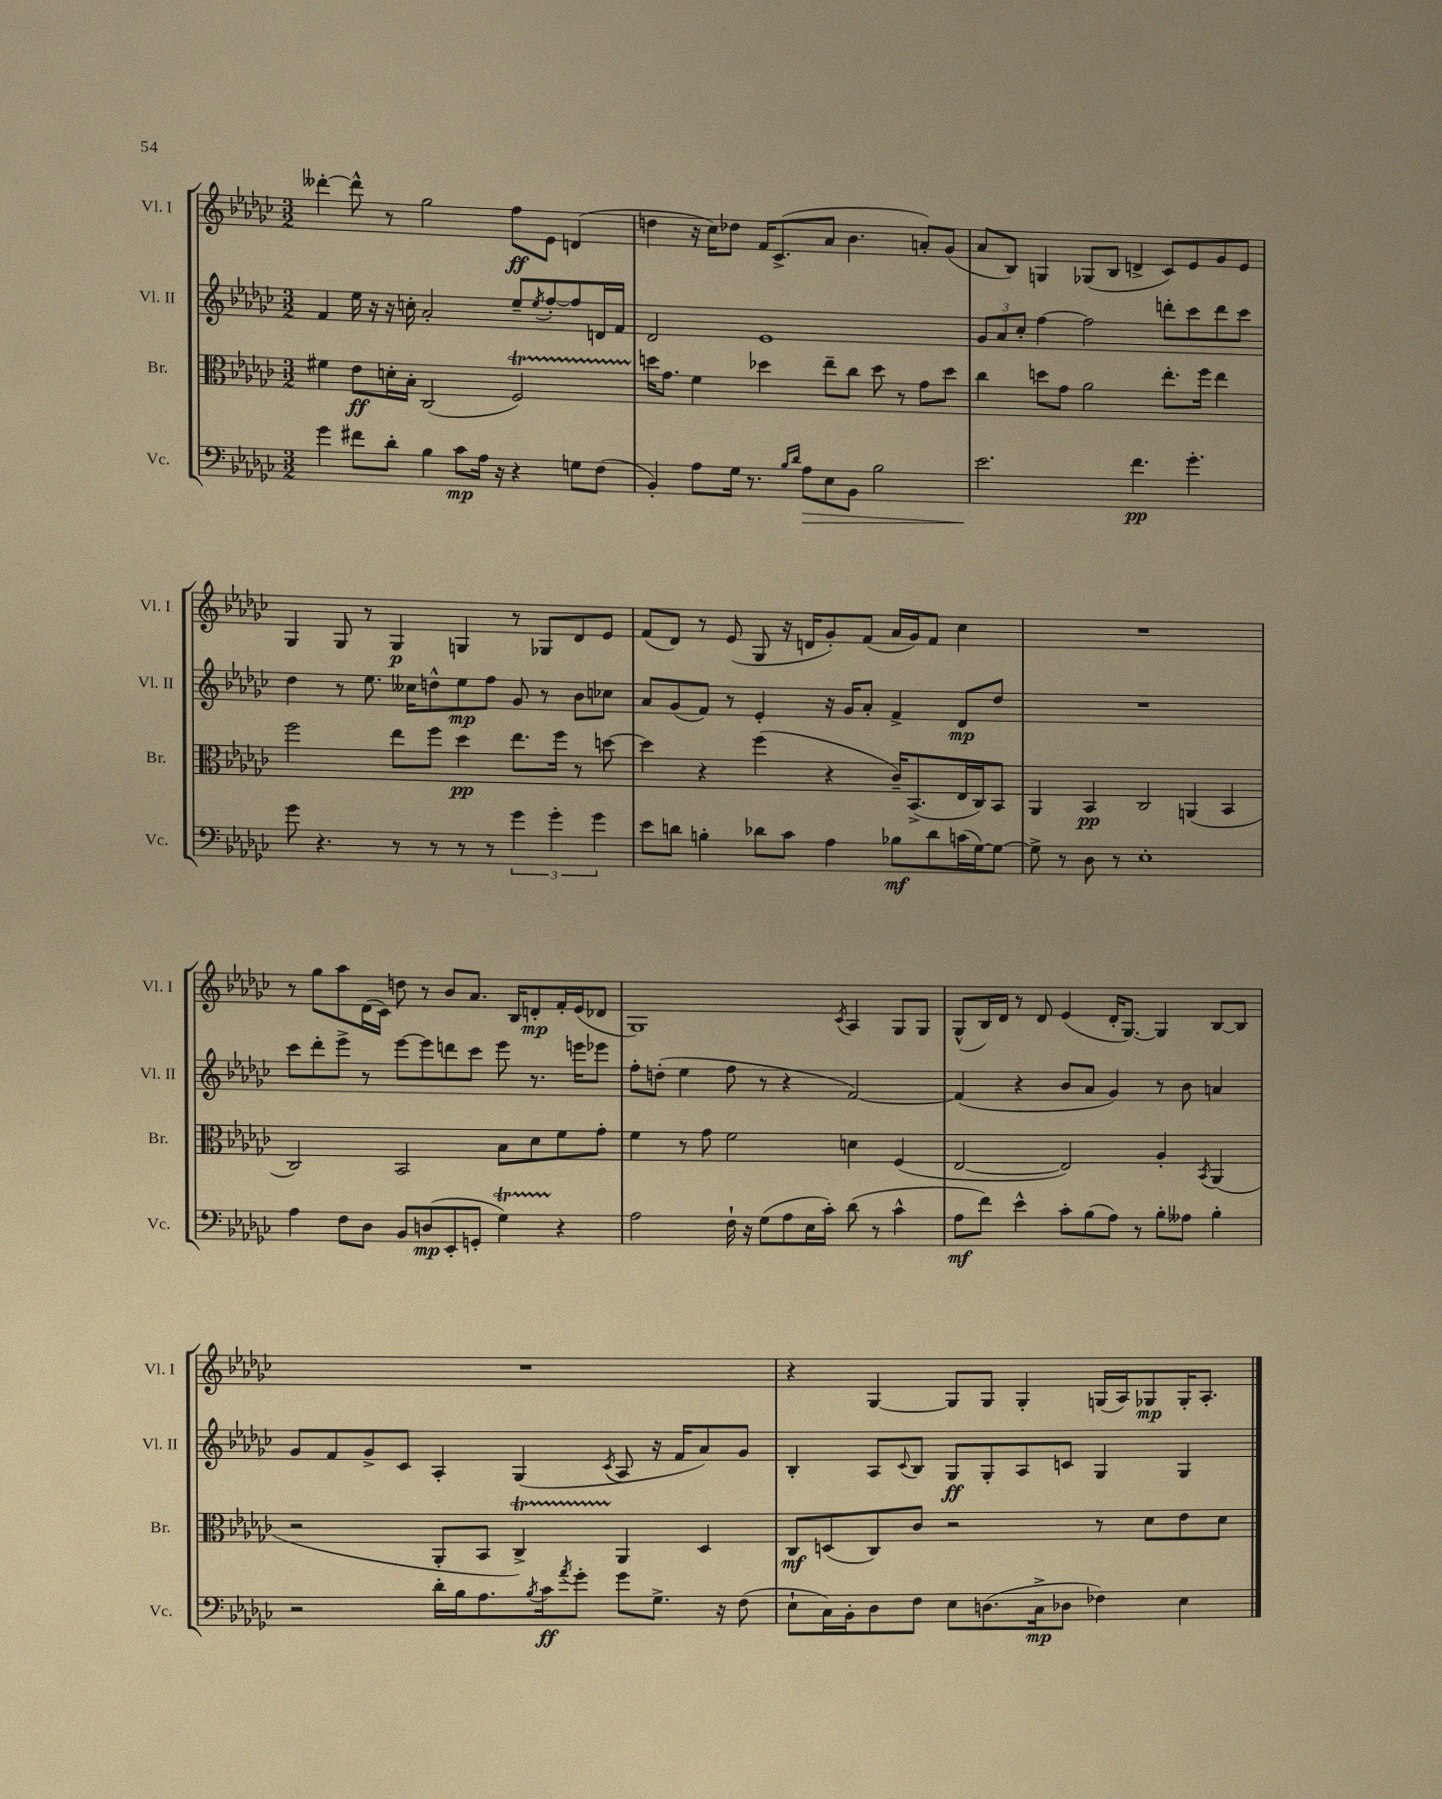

**kern	**kern	**kern	**kern
*staff4	*staff3	*staff2	*staff1
*clefF4	*clefC3	*clefG2	*clefG2
*k[b-e-a-d-g-c-]	*k[b-e-a-d-g-c-]	*k[b-e-a-d-g-c-]	*k[b-e-a-d-g-c-]
*M3/2	*M3/2	*M3/2	*M3/2
4g-	4f#	4f	[4ddd--'
8f#	8e-	16ee-	8ddd--^^]
.	.	16r	.
8d-'	16d'	16r	8r
.	16B-'	16cc'	.
4B-	(2C-	2a-'	2gg-
8c-	.	.	.
16A-	.	.	.
16r	.	.	.
4r	2F)	8ee-~	8ff
.	.	8qee-	.
.	.	[8ff'	8e-
8G	.	8ff]	(4d
(8F	.	16d	.
.	.	16f	.
=	=	=	=
4BB-')	16dd	2d-	4dd
.	8.g-	.	.
8A-	4f	.	16r
.	.	.	16cc-)
16G-	.	.	8dd-
8.r	.	.	.
.	4dd-	1e-	16f
.	.	.	(8.c-^
16qqB-	.	.	.
16qqd-	.	.	.
8A-	.	.	.
8E-	8ee-~	.	8a-
8BB-	8cc-	.	4.b-
2B-	8dd-	.	.
.	8r	.	.
.	8g-	.	8a')
.	8dd-	.	(8g-
=	=	=	=
2.e-	4cc-	12g-	8a-
.	.	12a-	.
.	.	.	8B-)
.	.	12cc-'	.
.	8dd	[4ff	4G
.	8g-	.	.
.	2a-	2ff]	(8G-
.	.	.	8B-
4.f	.	.	4d^
.	8.ee-'	8ddd'	8c-)
4.g-'	.	8ccc-	8e-
.	16ff	.	.
.	4ee-	8ddd	8g-
.	.	8ccc-	8e-
=	=	=	=
8g-	2ff	4dd-	4G-
4.r	.	.	.
.	.	8r	8G-
.	.	8.ee-	8r
8r	8ee-	.	4G-
.	.	16cc--	.
8r	8ff	8dd^^	.
8r	4dd-	8ee-	4G
8r	.	8ff	.
6g-	8.ee-	8g-	8r
.	.	8r	8G-
6g-'	.	.	.
.	16ff	.	.
.	8r	8b-	8d-
6g-	.	.	.
.	[8dd	8cc-	8e-
=	=	=	=
8e-	4dd]	8a-	(8f
8d	.	(8g-	8d-)
4B'	4r	8f)	8r
.	.	8r	(8e-
8d-	(4ff	4e-'	8G-
8c-	.	.	16r
.	.	.	16d
4A-	4r	16r	8g-')
.	.	16g-	.
.	.	8a-'	(8f
8B-	16c-~)	4f^	16a-
.	(8.BB-^	.	16g-)
8d-	.	.	8f
(16c	16E-	8d-	4cc-
[16G-)	16C-)	.	.
8G-_	8BB-	8dd-	.
=	=	=	=
8G-^]	4AA-	1.r	1.r
8r	.	.	.
8D-	4BB-	.	.
8r	.	.	.
1E-'	2C-	.	.
.	(4AA	.	.
.	4BB-	.	.
=	=	=	=
4A-	2C-)	8ccc-	8r
.	.	8ddd-'	8gg-
8F	.	8eee-^	8aa-
8D-	.	8r	(16d-
.	.	.	16c-)
8BB-	2BB-	[8eee-	8dd
(8D	.	8eee-]	8r
8EE-'	.	8ddd	8b-
8GG'	.	8ccc-	8.a-
4G-)	8B-	8eee-	.
.	.	.	16B-
.	8d-	8.r	8d'
4r	8f	.	16f'
.	.	16eee	(16e-
.	8g-'	8eee-	8d-
=	=	=	=
2A-	4f	8ff'	1G-)
.	.	(8dd'	.
.	8r	4ee-	.
.	8g-	.	.
16F`	2f	8ff	.
16r	.	.	.
(8G-	.	8r	.
8A-	.	4r	.
16E-	.	.	.
16c-')	.	.	.
.	.	.	8qc-
(8d-	4d	[2f)	4A-
8r	.	.	.
4c-^^	(4F	.	8G-
.	.	.	8G-
=	=	=	=
8A-	[2E-	(4f]	(8G-^^
8f)	.	.	16B-)
.	.	.	16d-
4e-^^	.	4r	8r
.	.	.	8d-
8c-'	2E-])	8b-	(4e-
(8B-	.	8a-	.
8A-)	.	4g-)	16d-'
.	.	.	[8.G-)
8r	.	.	.
8B-'	4A-'	8r	4G-]
8A--	.	8b-	.
.	8qBB-	.	.
4B-'	(4AA-	4a	[8B-
.	.	.	8B-]
=	=	=	=
2r	2r	8g-	1.r
.	.	8f	.
.	.	8g-^	.
.	.	8c-	.
16d-'	8AA-'	4A-'	.
16B-	.	.	.
8.A-	8BB-	.	.
.	4C-^)	(4G-	.
8qB-	.	.	.
16c-	.	.	.
8qa-	.	.	.
8g-'	.	.	.
.	.	8qc-	.
8g-	4AA-	8A-	.
8.G-^	.	16r	.
.	.	16f	.
.	4D-	8a-)	.
16r	.	.	.
(8F	.	8g-	.
=	=	=	=
8E-`	8C-	4B-'	4r
16C-)	(8D	.	.
16BB-'	.	.	.
8D-	8C-)	8A-	[4G-
.	.	8qqc-	.
8F	8c-	8B-	.
8E-	2r	8G-	8G-]
(8.D	.	8G-'	8G-
.	.	8A-	4G-'
16C-^	.	.	.
8D-	.	8c	.
4F-)	8r	4G-	(16G
.	.	.	16A-)
.	8d-	.	8G-
4E-	8e-	4G-	16G-'
.	.	.	8.A-'
.	8d-	.	.
==	==	==	==
*-	*-	*-	*-
